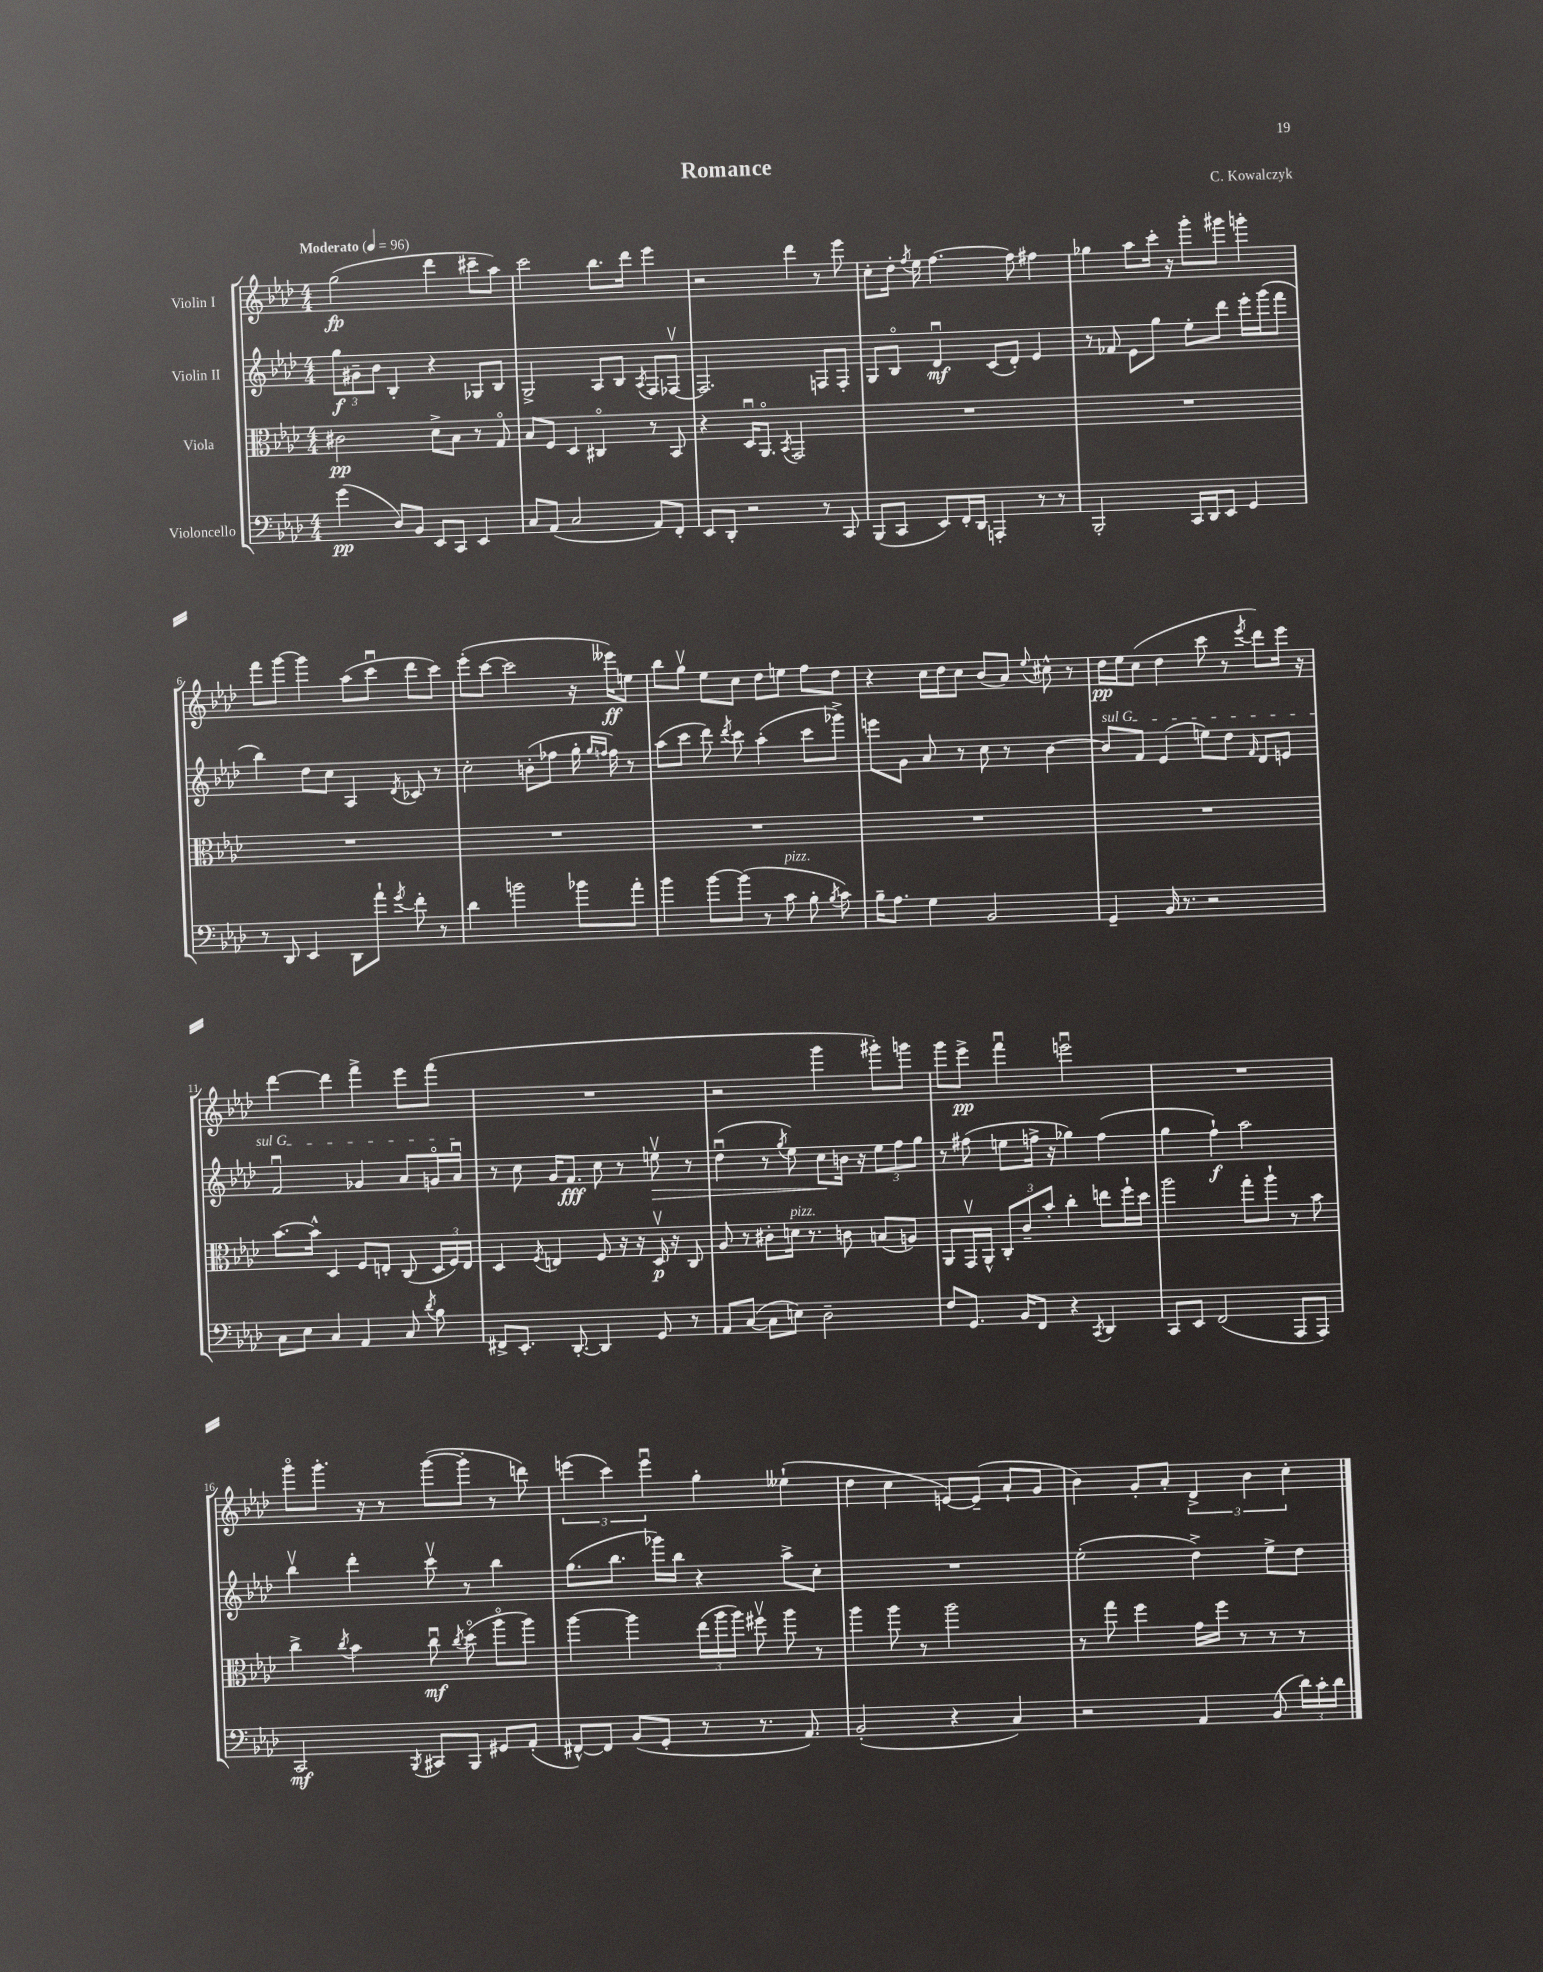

**kern	**dynam	**kern	**dynam	**kern	**dynam	**kern	**dynam
*part4	*part4	*part3	*part3	*part2	*part2	*part1	*part1
*staff4	*staff4	*staff3	*staff3	*staff2	*staff2	*staff1	*staff1
*I"Violoncello	*	*I"Viola	*	*I"Violin II	*	*I"Violin I	*
*clefF4	*	*clefC3	*	*clefG2	*	*clefG2	*
*k[b-e-a-d-]	*	*k[b-e-a-d-]	*	*k[b-e-a-d-]	*	*k[b-e-a-d-]	*
*M4/4	*	*M4/4	*	*M4/4	*	*M4/4	*
*MM96	*	*MM96	*	*MM96	*	*MM96	*
=1	=1	=1	=1	=1	=1	=1	=1
!	!	!	!	!	!	!LO:TX:a:B:t=Moderato	!
(4g\	pp	2c#X\	pp	12gg\L	f	(2gg\	fp
.	.	.	.	12g#X~\	.	.	.
.	.	.	.	12b-\J	.	.	.
8D-/L)	.	.	.	4B-'/	.	.	.
8BB-/J	.	.	.	.	.	.	.
8EE-/L	.	8d-^\L	.	4r	.	4ddd-\	.
8CC/J	.	8B-\J	.	.	.	.	.
4EE-/	.	8r	.	8G-X/L	.	8ccc#X~\L	.
.	.	8G/	.	8B-/J	.	8aa-\J)	.
=2	=2	=2	=2	=2	=2	=2	=2
8C/L	.	8B-/L	.	2G^/	.	2ccc\	.
(8AA-/J	.	8F/J	.	.	.	.	.
2C/	.	4D-/	.	.	.	.	.
.	.	4C#X/	.	8A-/L	.	8.bb-\L	.
.	.	.	.	8B-/J	.	.	.
.	.	.	.	.	.	16ddd-\Jk	.
.	.	.	.	8qA-/	.	.	.
8AA-/L)	.	8r	.	8F/L	.	4eee-\	.
8FF'/J	.	8BB-/	.	[8F-Xv/J	.	.	.
=3	=3	=3	=3	=3	=3	=3	=3
8EE-/L	.	4r	.	2.F-/]	.	2r	.
8DD-'/J	.	.	.	.	.	.	.
2r	.	16D-u/KL	.	.	.	.	.
.	.	8.AA-/J	.	.	.	.	.
.	.	8qBB-/	.	.	.	.	.
.	.	2GG/	.	.	.	4ddd-\	.
8r	.	.	.	8Fn/L	.	8r	.
8CC/	.	.	.	8F'/J	.	8eee-\	.
=4	=4	=4	=4	=4	=4	=4	=4
(8BBB-/L	.	1r	.	8G/L	.	8cc'\L	.
8CC/J	.	.	.	8B-/J	.	16dd-'\Jk	.
.	.	.	.	.	.	8qff/	.
.	.	.	.	.	.	16ee-\	.
8EE-/L)	.	.	.	4d-u/	mf	[4.ff\	.
16FF'/L	.	.	.	.	.	.	.
16DD-/JJ	.	.	.	.	.	.	.
4AAAn'/	.	.	.	(8c/L	.	.	.
.	.	.	.	8d-'/J)	.	8ff\]	.
8r	.	.	.	4e-/	.	4ff#X\	.
8r	.	.	.	.	.	.	.
=5	=5	=5	=5	=5	=5	=5	=5
2BBB-'/	.	1r	.	8r	.	4gg-X\	.
.	.	.	.	8f-X/	.	.	.
.	.	.	.	8e-\L	.	8aa-\L	.
.	.	.	.	8gg\J	.	16ccc'\Jk	.
.	.	.	.	.	.	16r	.
16CC/LL	.	.	.	8ee-'\L	.	8ggg'\L	.
16DD-/J	.	.	.	.	.	.	.
8EE-/J	.	.	.	8ddd-\J	.	8ggg#X\J	.
4GG/	.	.	.	16eee-'\LL	.	4gggn'\	.
.	.	.	.	(16ggg\J	.	.	.
.	.	.	.	8fff\J	.	.	.
!!LO:LB:g=z
=6	=6	=6	=6	=6	=6	=6	=6
8r	.	1r	.	4bb-\)	.	8fff\L	.
8DD-/	.	.	.	.	.	[8ggg\J	.
4EE-/	.	.	.	8dd-\L	.	4ggg\]	.
.	.	.	.	8cc\J	.	.	.
8DD-\L	.	.	.	4A-/	.	(8aa-\L	.
8a-`\J	.	.	.	.	.	8cccu\J	.
8qg/	.	.	.	8qd-/	.	.	.
8f'\	.	.	.	8c-X/	.	8ddd-\L	.
8r	.	.	.	8r	.	8ccc\J)	.
=7	=7	=7	=7	=7	=7	=7	=7
4d-\	.	1r	.	2cc'\	.	(8eee-'\L	.
.	.	.	.	.	.	[8ccc\J	.
2bn\	.	.	.	.	.	2ccc\]	.
.	.	.	.	(8bn'\L	.	.	.
.	.	.	.	8ff-X\J	.	.	.
8b-X\L	.	.	.	16gg'\	.	16r	.
.	.	.	.	16qqgg/LL	.	.	.
.	.	.	.	16qqffn/JJ	.	.	.
.	.	.	.	16ff\)	.	16eee--X\KL)	ff
8a-'\J	.	.	.	8r	.	8een\J	.
=8	=8	=8	=8	=8	=8	=8	=8
4b-\	.	1r	.	(8aa-\L	.	8bb-\L	.
.	.	.	.	8ccc\J	.	8ggv\J	.
[8b-\L	.	.	.	8ddd-\)	.	8ee-\L	.
.	.	.	.	8qddd-/	.	.	.
(8b-\J]	.	.	.	8ccc\	.	8cc\J	.
8r	.	.	.	(4aa-'\	.	8dd-\L	.
!LO:TX:a:i:t=pizz.	!	!	!	!	!	!	!
8c\	.	.	.	.	.	8een\J	.
8B-'\	.	.	.	8ccc\L	.	8ff\L	.
8qB-/	.	.	.	.	.	.	.
8c\)	.	.	.	8ggg-X^\J)	.	8dd-\J	.
=9	=9	=9	=9	=9	=9	=9	=9
16B-~\KL	.	1r	.	8eeen\L	.	4r	.
8.A-\J	.	.	.	.	.	.	.
.	.	.	.	8g\J	.	.	.
4G\	.	.	.	8a-/	.	16cc\LL	.
.	.	.	.	.	.	16dd-\J	.
.	.	.	.	8r	.	8cc\J	.
2BB-/	.	.	.	8cc\	.	(8b-/L	.
.	.	.	.	8r	.	8a-/J)	.
.	.	.	.	.	.	8qqee-/	.
.	.	.	.	[4b-\	.	8cc#X^^\	.
.	.	.	.	.	.	8r	.
=10	=10	=10	=10	=10	=10	=10	=10
!	!	!	!	!LO:TX:a:i:t=sul G	!	!	!
4GG~/	.	1r	.	8b-/L]	.	16dd-\LL	pp
.	.	.	.	.	.	16ee-\J	.
.	.	.	.	8f/J	.	(8cc\J	.
16BB-/	.	.	.	(4e-/	.	4dd-\	.
8.r	.	.	.	.	.	.	.
2r	.	.	.	8een\L)	.	8ccc\	.
.	.	.	.	8dd-\J	.	8r	.
.	.	.	.	16qqf/	.	8qeee-/	.
.	.	.	.	8d-/L	.	8ddd-\L)	.
.	.	.	.	8en/J	.	16eee-\Jk	.
.	.	.	.	.	.	16r	.
!!LO:LB:g=z
=11	=11	=11	=11	=11	=11	=11	=11
8C\L	.	[8.b-\L	.	2fu/	.	[4ddd-\	.
8E-\J	.	.	.	.	.	.	.
.	.	16b-^^\Jk]	.	.	.	.	.
4C/	.	4D-/	.	.	.	4ddd-\]	.
4AA-/	.	8F/L	.	4g-X/	.	4fff^\	.
.	.	8En'/J	.	.	.	.	.
8C/	.	(8C/	.	8a-/L	.	8eee-\L	.
8qd-/	.	.	.	.	.	.	.
8B-\	.	24D-/LL	.	16gn/L	.	(8fff\J	.
.	.	24F/)	.	.	.	.	.
.	.	.	.	16a-u/JJ	.	.	.
.	.	24E/JJ	.	.	.	.	.
=12	=12	=12	=12	=12	=12	=12	=12
8FF#X^/L	.	4D-/	.	8r	.	1r	.
8.EE-'/J	.	.	.	8cc\	.	.	.
.	.	8qF/	.	.	.	.	.
.	.	4En/	.	16g/KL	.	.	.
[8.DD-'/	.	.	.	8.f/J	fff	.	.
4DD-/]	.	8F/	.	8cc\	.	.	.
.	.	16r	.	8r	.	.	.
.	.	16r	.	.	.	.	.
!	!	!	!	!	!LO:HP:b	!	!
8GG/	.	16D-v/	p	8eenv\	>	.	.
.	.	16r	.	.	.	.	.
8r	.	8C/	.	8r	.	.	.
=13	=13	=13	=13	=13	=13	=13	=13
8AA-/L	.	8A-/	.	(4dd-u\	.	2r	.
([8C/J	.	8r	.	.	.	.	.
8C\L]	.	8c#X'\L	.	8r	.	.	.
.	.	.	.	8qgg/	.	.	.
!	!	!LO:TX:a:i:t=pizz.	!	!	!	!	!
8En\J)	.	16dn\Jk	.	8ee-\)	.	.	.
.	.	8.r	.	.	.	.	.
2D-~\	.	.	.	8cc\L	.	4ggg\	.
.	.	8cn\	.	16bn\Jk	]	.	.
.	.	.	.	16r	.	.	.
.	.	(8Bn/L	.	12ee-\L	.	8ggg#X'\L)	.
.	.	.	.	12ff\	.	.	.
.	.	8An/J)	.	.	.	8gggn\J	.
.	.	.	.	12gg\J	.	.	.
=14	=14	=14	=14	=14	=14	=14	=14
8F/L	.	8AA-/L	.	8r	.	8ggg\L	.
8.GG/J	.	16GGv/L	.	(8ff#X\	.	8eee-^\J	pp
.	.	16AA-^^/JJ	.	.	.	.	.
.	.	12C'/L	.	8een\L	.	4fffu\	.
16BB-/KL	.	.	.	.	.	.	.
.	.	12c~/	.	.	.	.	.
8FF/J	.	.	.	16ffn^\Jk	.	.	.
.	.	12b-'/J	.	.	.	.	.
.	.	.	.	16r	.	.	.
4r	.	4cc'\	.	4gg-X\)	.	2eeenu\	.
8qCC/	.	.	.	.	.	.	.
4DD-/	.	8een\L	.	(4ff\	.	.	.
.	.	16ff`\L	.	.	.	.	.
.	.	16dd-\JJ	.	.	.	.	.
=15	=15	=15	=15	=15	=15	=15	=15
8CC/L	.	2aa-\	.	4gg\	.	1r	.
8EE-/J	.	.	.	.	.	.	.
(2FF/	.	.	.	4ff`\)	f	.	.
.	.	8gg'\L	.	2aa-\	.	.	.
.	.	8aa-`\J	.	.	.	.	.
8AAA-/L	.	8r	.	.	.	.	.
8AAA-/J)	.	8b-\	.	.	.	.	.
!!LO:LB:g=z
=16	=16	=16	=16	=16	=16	=16	=16
2CC/	mf	4cc^\	.	4bb-v\	.	8ggg\L	.
.	.	.	.	.	.	8.ggg'\J	.
.	.	8qcc/	.	.	.	.	.
.	.	4b-\	.	4ddd-'\	.	.	.
.	.	.	.	.	.	16r	.
.	.	.	.	.	.	8r	.
8qBBB-/	.	.	.	.	.	.	.
8CC#X/L	.	8ccu\	mf	8cccv\	.	([8ggg\L	.
.	.	8qcc/	.	.	.	.	.
8BBB-/J	.	(8dd-\	.	8r	.	8ggg'\J]	.
8GG#X/L	.	8aa-\L	.	4bb-\	.	8r	.
(8AA-'/J	.	8aa-\J)	.	.	.	8dddn\)	.
=17	=17	=17	=17	=17	=17	=17	=17
[8FF#X^^/L)	.	[4aa-\	.	(8.gg\L	.	(6eeen\	.
8FF#/J]	.	.	.	.	.	.	.
.	.	.	.	.	.	6ccc\)	.
.	.	.	.	8.bb-\J	.	.	.
(8BB-/L	.	4aa-\]	.	.	.	.	.
.	.	.	.	.	.	6eeeu\	.
8GG'/J	.	.	.	16ggg-X\LL)	.	.	.
.	.	.	.	16bb-\JJ	.	.	.
8r	.	(24ee-\LL	.	4r	.	4gg'\	.
.	.	24aa-\	.	.	.	.	.
.	.	24aa-\JJ)	.	.	.	.	.
8.r	.	8ff#Xv\	.	.	.	.	.
.	.	8aa-\	.	8aa-^\L	.	(4ee--X`\	.
8.AA-/)	.	.	.	.	.	.	.
.	.	8r	.	8cc'\J	.	.	.
=18	=18	=18	=18	=18	=18	=18	=18
(2BB-'/	.	4aa-\	.	1r	.	4dd-\	.
.	.	8aa-\	.	.	.	4cc\	.
.	.	8r	.	.	.	.	.
4r	.	2aa-\	.	.	.	[8en/L)	.
.	.	.	.	.	.	(8e~/J]	.
4C/)	.	.	.	.	.	8a-`/L	.
.	.	.	.	.	.	8g/J	.
=19	=19	=19	=19	=19	=19	=19	=19
2r	.	8r	.	(2ee-'\	.	4b-\)	.
.	.	8gg\	.	.	.	.	.
.	.	4ff\	.	.	.	8g'/L	.
.	.	.	.	.	.	8a-'/J	.
4AA-/	.	16g\LL	.	4dd-^\)	.	6d-^/	.
.	.	16ff\JJ	.	.	.	.	.
.	.	8r	.	.	.	.	.
.	.	.	.	.	.	6b-\	.
(8BB-/	.	8r	.	8ee-^\L	.	.	.
.	.	.	.	.	.	6cc'\	.
24d-\LL)	.	8r	.	8dd-\J	.	.	.
24c'\	.	.	.	.	.	.	.
24d-\JJ	.	.	.	.	.	.	.
==	==	==	==	==	==	==	==
*-	*-	*-	*-	*-	*-	*-	*-
